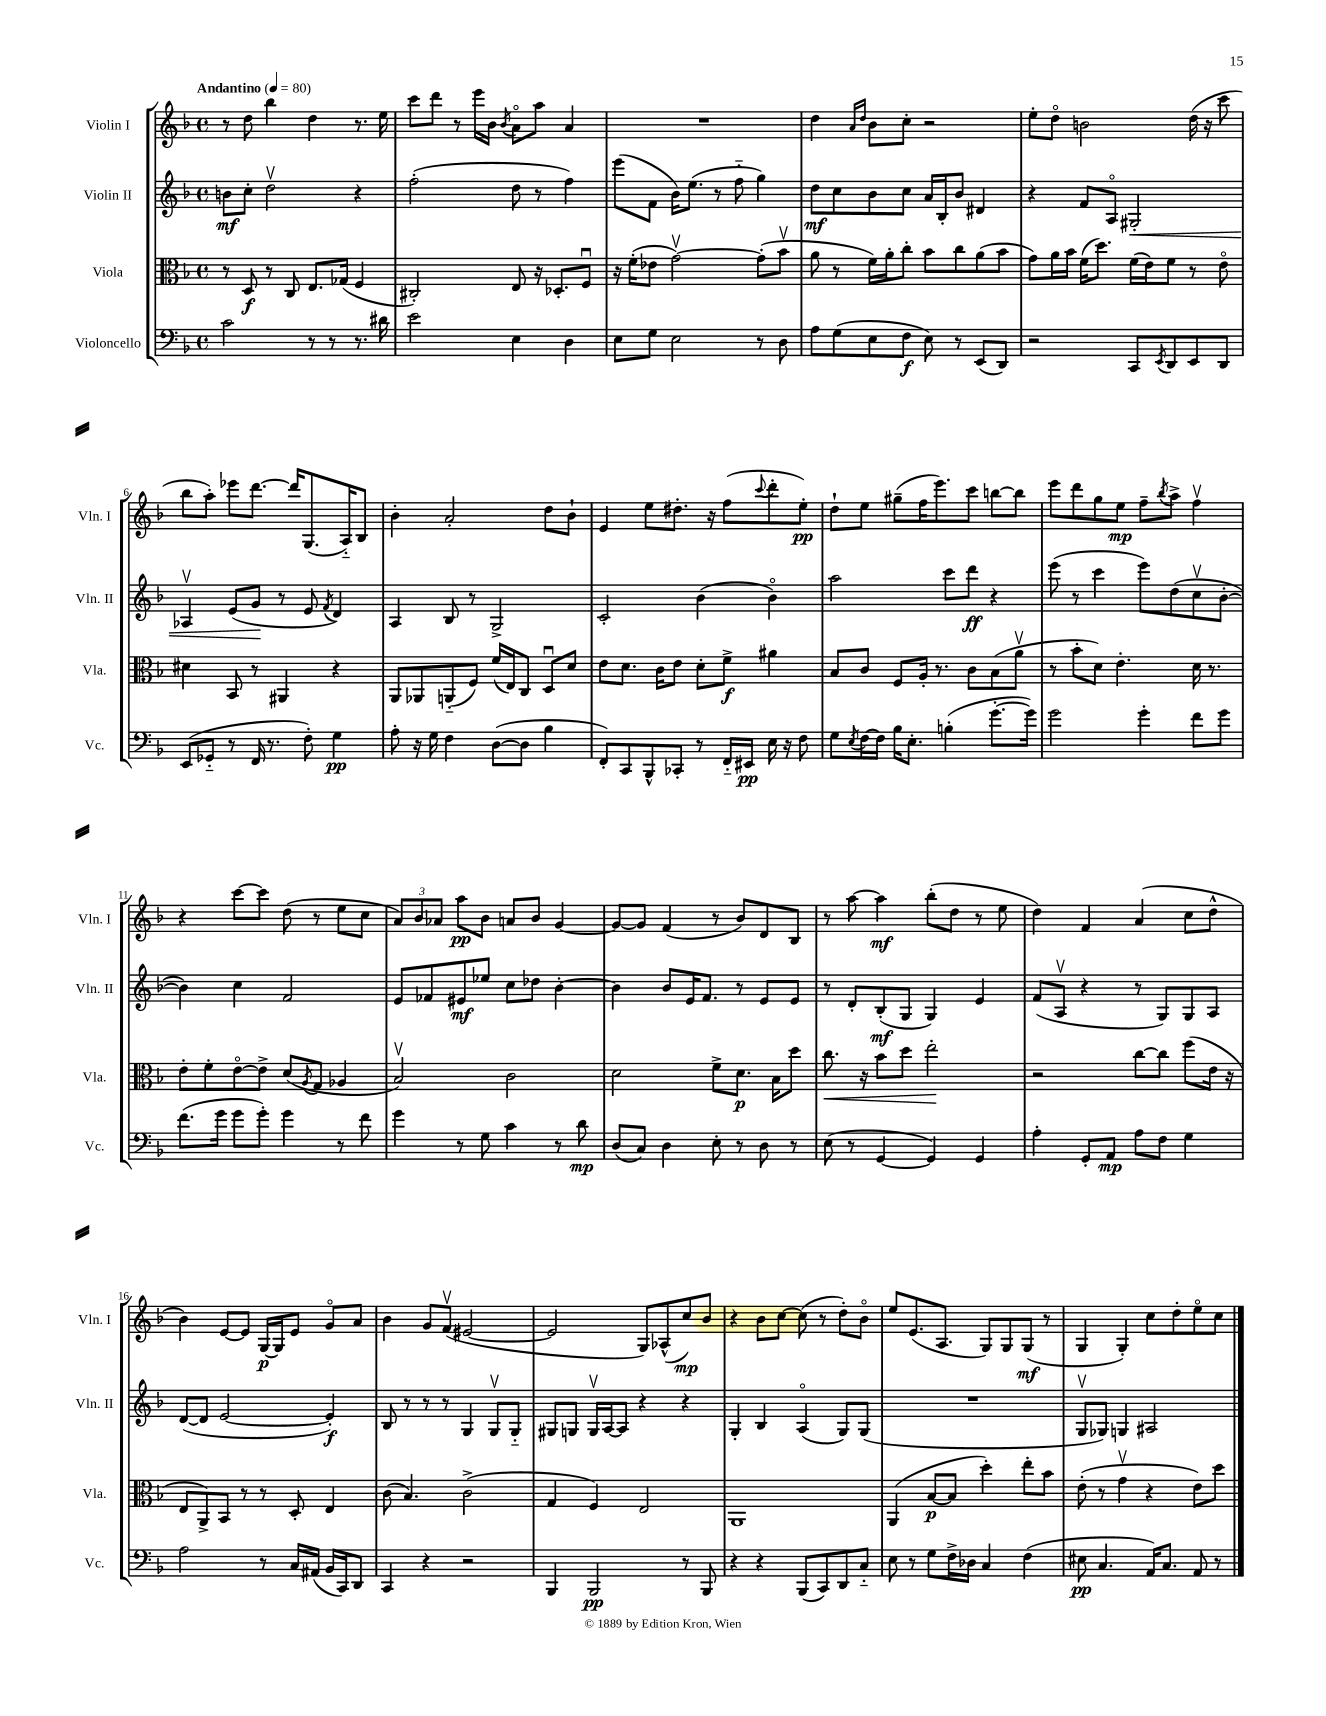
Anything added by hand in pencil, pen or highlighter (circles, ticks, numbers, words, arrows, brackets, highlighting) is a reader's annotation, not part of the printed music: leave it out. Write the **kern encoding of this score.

**kern	**dynam	**kern	**dynam	**kern	**dynam	**kern	**dynam
*part4	*part4	*part3	*part3	*part2	*part2	*part1	*part1
*staff4	*staff4	*staff3	*staff3	*staff2	*staff2	*staff1	*staff1
*I"Violoncello	*	*I"Viola	*	*I"Violin II	*	*I"Violin I	*
*I'Vc.	*	*I'Vla.	*	*I'Vln. II	*	*I'Vln. I	*
*clefF4	*	*clefC3	*	*clefG2	*	*clefG2	*
*k[b-]	*	*k[b-]	*	*k[b-]	*	*k[b-]	*
*M4/4	*	*M4/4	*	*M4/4	*	*M4/4	*
*met(c)	*	*met(c)	*	*met(c)	*	*met(c)	*
*MM80	*	*MM80	*	*MM80	*	*MM80	*
=1	=1	=1	=1	=1	=1	=1	=1
!	!	!	!	!	!	!LO:TX:a:B:t=Andantino	!
2c\	.	8r	.	8bn\L	mf	8r	.
.	.	8D/	f	8cc'\J	.	8dd\	.
.	.	8r	.	2ddv\	.	4bb-\	.
.	.	8C/	.	.	.	.	.
8r	.	8.E/L	.	.	.	4dd\	.
8r	.	.	.	.	.	.	.
.	.	(16G-X/Jk	.	.	.	.	.
8.r	.	4F/	.	4r	.	8.r	.
16d#X\	.	.	.	.	.	16ee\	.
=2	=2	=2	=2	=2	=2	=2	=2
2e\	.	2C#X'/)	.	(2ff'\	.	8ccc\L	.
.	.	.	.	.	.	8ddd\J	.
.	.	.	.	.	.	8r	.
.	.	.	.	.	.	16eee\LL	.
.	.	.	.	.	.	16b-\JJ	.
.	.	.	.	.	.	8qb-/	.
4E\	.	8E/	.	8dd\	.	8a\L	.
.	.	16r	.	8r	.	8aa\J	.
.	.	8.D-X'/L	.	.	.	.	.
4D\	.	.	.	4ff\)	.	4a/	.
.	.	8Fu/J	.	.	.	.	.
=3	=3	=3	=3	=3	=3	=3	=3
8E\L	.	16r	.	(8eee\L	.	1r	.
.	.	(16f'\KL	.	.	.	.	.
8G\J	.	8e-X\J	.	8f\J	.	.	.
2E\	.	[2gv\)	.	16b-\KL)	.	.	.
.	.	.	.	(8.ee\J	.	.	.
.	.	.	.	8r	.	.	.
.	.	.	.	8ff\	.	.	.
8r	.	(8g'\L]	.	4gg\)	.	.	.
8D\	.	8b-v\J	.	.	.	.	.
=4	=4	=4	=4	=4	=4	=4	=4
8A\L	.	8a\	.	8dd\L	mf	4dd\	.
(8G\	.	8r	.	8cc\	.	.	.
.	.	.	.	.	.	16qqa/LL	.
.	.	.	.	.	.	16qqdd/JJ	.
8E\	.	16f\LL)	.	8b-\	.	8b-\L	.
.	.	16a'\J	.	.	.	.	.
8F\J	f	8cc'\J	.	8cc\J	.	8cc'\J	.
8E\)	.	8b-\L	.	16a/LL	.	2r	.
.	.	.	.	16B-'/J	.	.	.
8r	.	8cc\	.	8b-/J	.	.	.
(8EE/L	.	(8a\	.	4d#X/	.	.	.
8DD/J)	.	8b-\J	.	.	.	.	.
=5	=5	=5	=5	=5	=5	=5	=5
2r	.	8g\L)	.	4r	.	8ee'\L	.
.	.	16a\L	.	.	.	8dd\J	.
.	.	16b-\JJ	.	.	.	.	.
.	.	(16f\KL	.	8f/L	.	2bn\	.
.	.	8.dd\J)	.	.	.	.	.
.	.	.	.	8A/J	.	.	.
!	!	!	!	!	!LO:HP:b	!	!
8CC/L	.	(16f\LL	.	2G#X'/	<	.	.
.	.	16e\J)	.	.	.	.	.
8qEE/	.	.	.	.	.	.	.
8DD/	.	8f\J	.	.	.	.	.
8EE/	.	8r	.	.	.	(16dd\	.
.	.	.	.	.	.	16r	.
8DD/J	.	8e\	.	.	.	8ccc\	.
!!LO:LB:g=z
=6	=6	=6	=6	=6	=6	=6	=6
(8EE/L	.	4d#X\	.	4A-Xv/	.	8bb-\L	.
8GG-X/J	.	.	.	.	.	8aa'\J)	.
8r	.	8BB-/	.	(8e/L	.	8eee-X\L	.
16FF/	.	8r	.	8g/J	.	[8.ddd\J	.
8.r	.	.	.	.	.	.	.
.	.	4AA#X/	.	8r	[	.	.
.	.	.	.	.	.	16ddd/KL]	.
8F'\)	.	.	.	8e/	.	(8.G/	.
.	.	.	.	8qf/	.	.	.
4G\	pp	4r	.	4d/)	.	.	.
.	.	.	.	.	.	16A/K)	.
.	.	.	.	.	.	8B-/J	.
=7	=7	=7	=7	=7	=7	=7	=7
8A'\	.	8AA/L	.	4A/	.	4b-'\	.
16r	.	8AA-X/	.	.	.	.	.
16G\	.	.	.	.	.	.	.
4F\	.	(8AAn/	.	8B-/	.	2a'/	.
.	.	8F/J)	.	8r	.	.	.
([8D\L	.	(16f/LL	.	2G^/	.	.	.
.	.	16E/J)	.	.	.	.	.
8D\J]	.	8C/J	.	.	.	.	.
4B-\	.	8Du/L	.	.	.	8dd\L	.
.	.	8d/J	.	.	.	8b-`\J	.
=8	=8	=8	=8	=8	=8	=8	=8
8FF'/L)	.	8e\L	.	2c'/	.	4e/	.
8CC/	.	8.d\J	.	.	.	.	.
8BBB-^^/	.	.	.	.	.	8ee\L	.
.	.	16c\KL	.	.	.	.	.
8CC-X'/J	.	8e\J	.	.	.	8.dd#X'\J	.
8r	.	8d'\L	.	(4b-\	.	.	.
.	.	.	.	.	.	16r	.
16FF/LL	.	8f^\J	f	.	.	(8ff\L	.
16EE#X/JJ	pp	.	.	.	.	.	.
.	.	.	.	.	.	8qqccc/	.
16E\	.	4a#X\	.	4b-\)	.	8ddd'\	.
16r	.	.	.	.	.	.	.
8F\	.	.	.	.	.	8ee'\J)	pp
=9	=9	=9	=9	=9	=9	=9	=9
8G\L	.	8B-/L	.	2aa\	.	8dd`\L	.
8qE/	.	.	.	.	.	.	.
[16F\L	.	8c/J	.	.	.	8ee\J	.
16F\JJ]	.	.	.	.	.	.	.
16B-\KL	.	8F/L	.	.	.	(8gg#X~\L	.
8.E'\J	.	.	.	.	.	.	.
.	.	16A'/Jk	.	.	.	16ff\K	.
.	.	8.r	.	.	.	8.eee\)	.
(4Bn'\	.	.	.	8ccc\L	.	.	.
.	.	8c\L	.	8ddd\J	ff	8ccc\J	.
[8.g'\L	.	(8B-\	.	4r	.	[8bbn\L	.
.	.	8av\J	.	.	.	8bb\J]	.
16g\Jk])	.	.	.	.	.	.	.
=10	=10	=10	=10	=10	=10	=10	=10
2g\	.	8r	.	(8eee\	.	8eee\L	.
.	.	8b-'\L	.	8r	.	8ddd\	.
.	.	8d\J)	.	4ccc\	.	8gg\	.
.	.	4.e'\	.	.	.	8ee\J	mp
4g'\	.	.	.	8eee\L)	.	8ff~\L	.
.	.	.	.	.	.	8qbb-/	.
.	.	.	.	(8dd\	.	8aa^\J	.
8f\L	.	16d\	.	8ccv\	.	4ffv\	.
.	.	8.r	.	.	.	.	.
8g\J	.	.	.	[8b-'\J	.	.	.
!!LO:LB:g=z
=11	=11	=11	=11	=11	=11	=11	=11
(8.f\L	.	8e'\L	.	4b-\])	.	4r	.
.	.	8f'\	.	.	.	.	.
16g\Jk	.	.	.	.	.	.	.
8g\L	.	[8e\	.	4cc\	.	[8ccc\L	.
8g'\J)	.	8e^\J]	.	.	.	8ccc\J]	.
4g\	.	(8d/L	.	2f/	.	(8dd\	.
.	.	8qA/	.	.	.	.	.
.	.	8G/J	.	.	.	8r	.
8r	.	4A-X/	.	.	.	8ee\L	.
8f\	.	.	.	.	.	8cc\J	.
=12	=12	=12	=12	=12	=12	=12	=12
4g\	.	2B-v/)	.	8e/L	.	12a/L)	.
.	.	.	.	.	.	12b-/	.
.	.	.	.	8f-X/	.	.	.
.	.	.	.	.	.	12a-X/J	.
8r	.	.	.	8e#X/	mf	8aa\L	pp
8G\	.	.	.	8ee-X/J	.	8b-\J	.
4c\	.	2c\	.	8cc\L	.	8an/L	.
.	.	.	.	8dd-X\J	.	8b-/J	.
8r	.	.	.	[4b-'\	.	[4g/	.
8d\	mp	.	.	.	.	.	.
=13	=13	=13	=13	=13	=13	=13	=13
(8D/L	.	2d\	.	4b-\]	.	8g/L_	.
8C/J)	.	.	.	.	.	8g/J]	.
4D\	.	.	.	8b-/L	.	(4f/	.
.	.	.	.	16e/K	.	.	.
.	.	.	.	8.f/J	.	.	.
8E'\	.	8f^\L	.	.	.	8r	.
8r	.	8.d\J	p	8r	.	8b-/L)	.
8D\	.	.	.	8e/L	.	8d/	.
.	.	16B-\KL	.	.	.	.	.
8r	.	8dd\J	.	8e/J	.	8B-/J	.
=14	=14	=14	=14	=14	=14	=14	=14
!	!	!	!LO:HP:b	!	!	!	!
(8E\	.	8.cc\	<	8r	.	8r	.
8r	.	.	.	8d'/L	.	[8aa\	.
.	.	16r	.	.	.	.	.
[4GG/	.	8b-\L	.	(8B-'/	mf	4aa\]	mf
.	.	8dd\J	.	8G/J	.	.	.
4GG/])	.	2ee'\	.	4G/)	.	(8bb-'\L	.
.	.	.	.	.	.	8dd\J	.
4GG/	.	.	.	4e/	.	8r	.
.	.	.	.	.	.	8ee\	.
.	.	.	[	.	.	.	.
=15	=15	=15	=15	=15	=15	=15	=15
4A'\	.	2r	.	(8f/L	.	4dd\)	.
.	.	.	.	8Av/J	.	.	.
8GG'/L	.	.	.	4r	.	4f/	.
8AA/J	mp	.	.	.	.	.	.
8A\L	.	[8cc\L	.	8r	.	(4a/	.
8F\J	.	8cc\J]	.	8G/L)	.	.	.
4G\	.	(8ff\L	.	8G/	.	8cc\L	.
.	.	16e\Jk	.	8A/J	.	8dd^^\J	.
.	.	16r	.	.	.	.	.
!!LO:LB:g=z
=16	=16	=16	=16	=16	=16	=16	=16
2A\	.	8E/L	.	([8d/L	.	4b-\)	.
.	.	8AA^/)	.	8d/J]	.	.	.
.	.	8BB-/J	.	[2e/	.	[8e/L	.
.	.	8r	.	.	.	8e/J]	.
8r	.	8r	.	.	.	[16G/LL	p
.	.	.	.	.	.	16G/J]	.
16C/LL	.	8D'/	.	.	.	8e/J	.
(16AA#X/JJ	.	.	.	.	.	.	.
16BB-/LL	.	4E/	.	4e'/])	f	8g/L	.
16CC/J)	.	.	.	.	.	.	.
8DD/J	.	.	.	.	.	8a/J	.
=17	=17	=17	=17	=17	=17	=17	=17
4CC/	.	(8c\	.	8B-/	.	4b-\	.
.	.	4.B-/)	.	8r	.	.	.
4r	.	.	.	8r	.	8g/L	.
.	.	.	.	8r	.	(8fv/J	.
2r	.	(2c^\	.	4G/	.	[2e#X/	.
.	.	.	.	8Gv/L	.	.	.
.	.	.	.	8G/J	.	.	.
=18	=18	=18	=18	=18	=18	=18	=18
4BBB-/	.	4G/	.	8G#X/L	.	2e#/]	.
.	.	.	.	8Gn/J	.	.	.
2BBB-/	pp	4F/)	.	16Gv/LL	.	.	.
.	.	.	.	[16A/J	.	.	.
.	.	.	.	8A/J]	.	.	.
.	.	2E/	.	4r	.	8G/L)	.
.	.	.	.	.	.	(8A-X^^/	.
8r	.	.	.	4r	.	8cc/)	mp
8BBB-/	.	.	.	.	.	8b-/J	.
=19	=19	=19	=19	=19	=19	=19	=19
4r	.	1AA	.	4G'/	.	4r	.
4r	.	.	.	4B-/	.	8b-\L	.
.	.	.	.	.	.	[8cc\J	.
(8BBB-/L	.	.	.	(4A/	.	(8cc\]	.
8CC/)	.	.	.	.	.	8r	.
8DD/	.	.	.	8G/L)	.	8dd'\L)	.
8C/J	.	.	.	(8G/J	.	8b-\J	.
=20	=20	=20	=20	=20	=20	=20	=20
8E\	.	(4AA/	.	1r	.	8ee/L	.
8r	.	.	.	.	.	(8.e/	.
8G\L	.	[8B-/L	p	.	.	.	.
.	.	.	.	.	.	8.A/J	.
16F^\L	.	8B-/J]	.	.	.	.	.
16D-X\JJ	.	.	.	.	.	.	.
4C/	.	4dd'\)	.	.	.	8G/L)	.
.	.	.	.	.	.	8G/	.
(4F\	.	8ee'\L	.	.	.	(8G/J	mf
.	.	8b-\J	.	.	.	8r	.
=21	=21	=21	=21	=21	=21	=21	=21
8E#X\	pp	(8e'\	.	8Gv/L	.	4G/	.
4.C/	.	8r	.	8G-X/J)	.	.	.
.	.	4gv\	.	4Gn/	.	4G'/)	.
16AA/KL)	.	4r	.	2A#X/	.	8cc\L	.
8.C/J	.	.	.	.	.	.	.
.	.	.	.	.	.	8dd'\	.
8AA/	.	8e\L)	.	.	.	8ee\	.
8r	.	8dd\J	.	.	.	8cc\J	.
==	==	==	==	==	==	==	==
*-	*-	*-	*-	*-	*-	*-	*-
